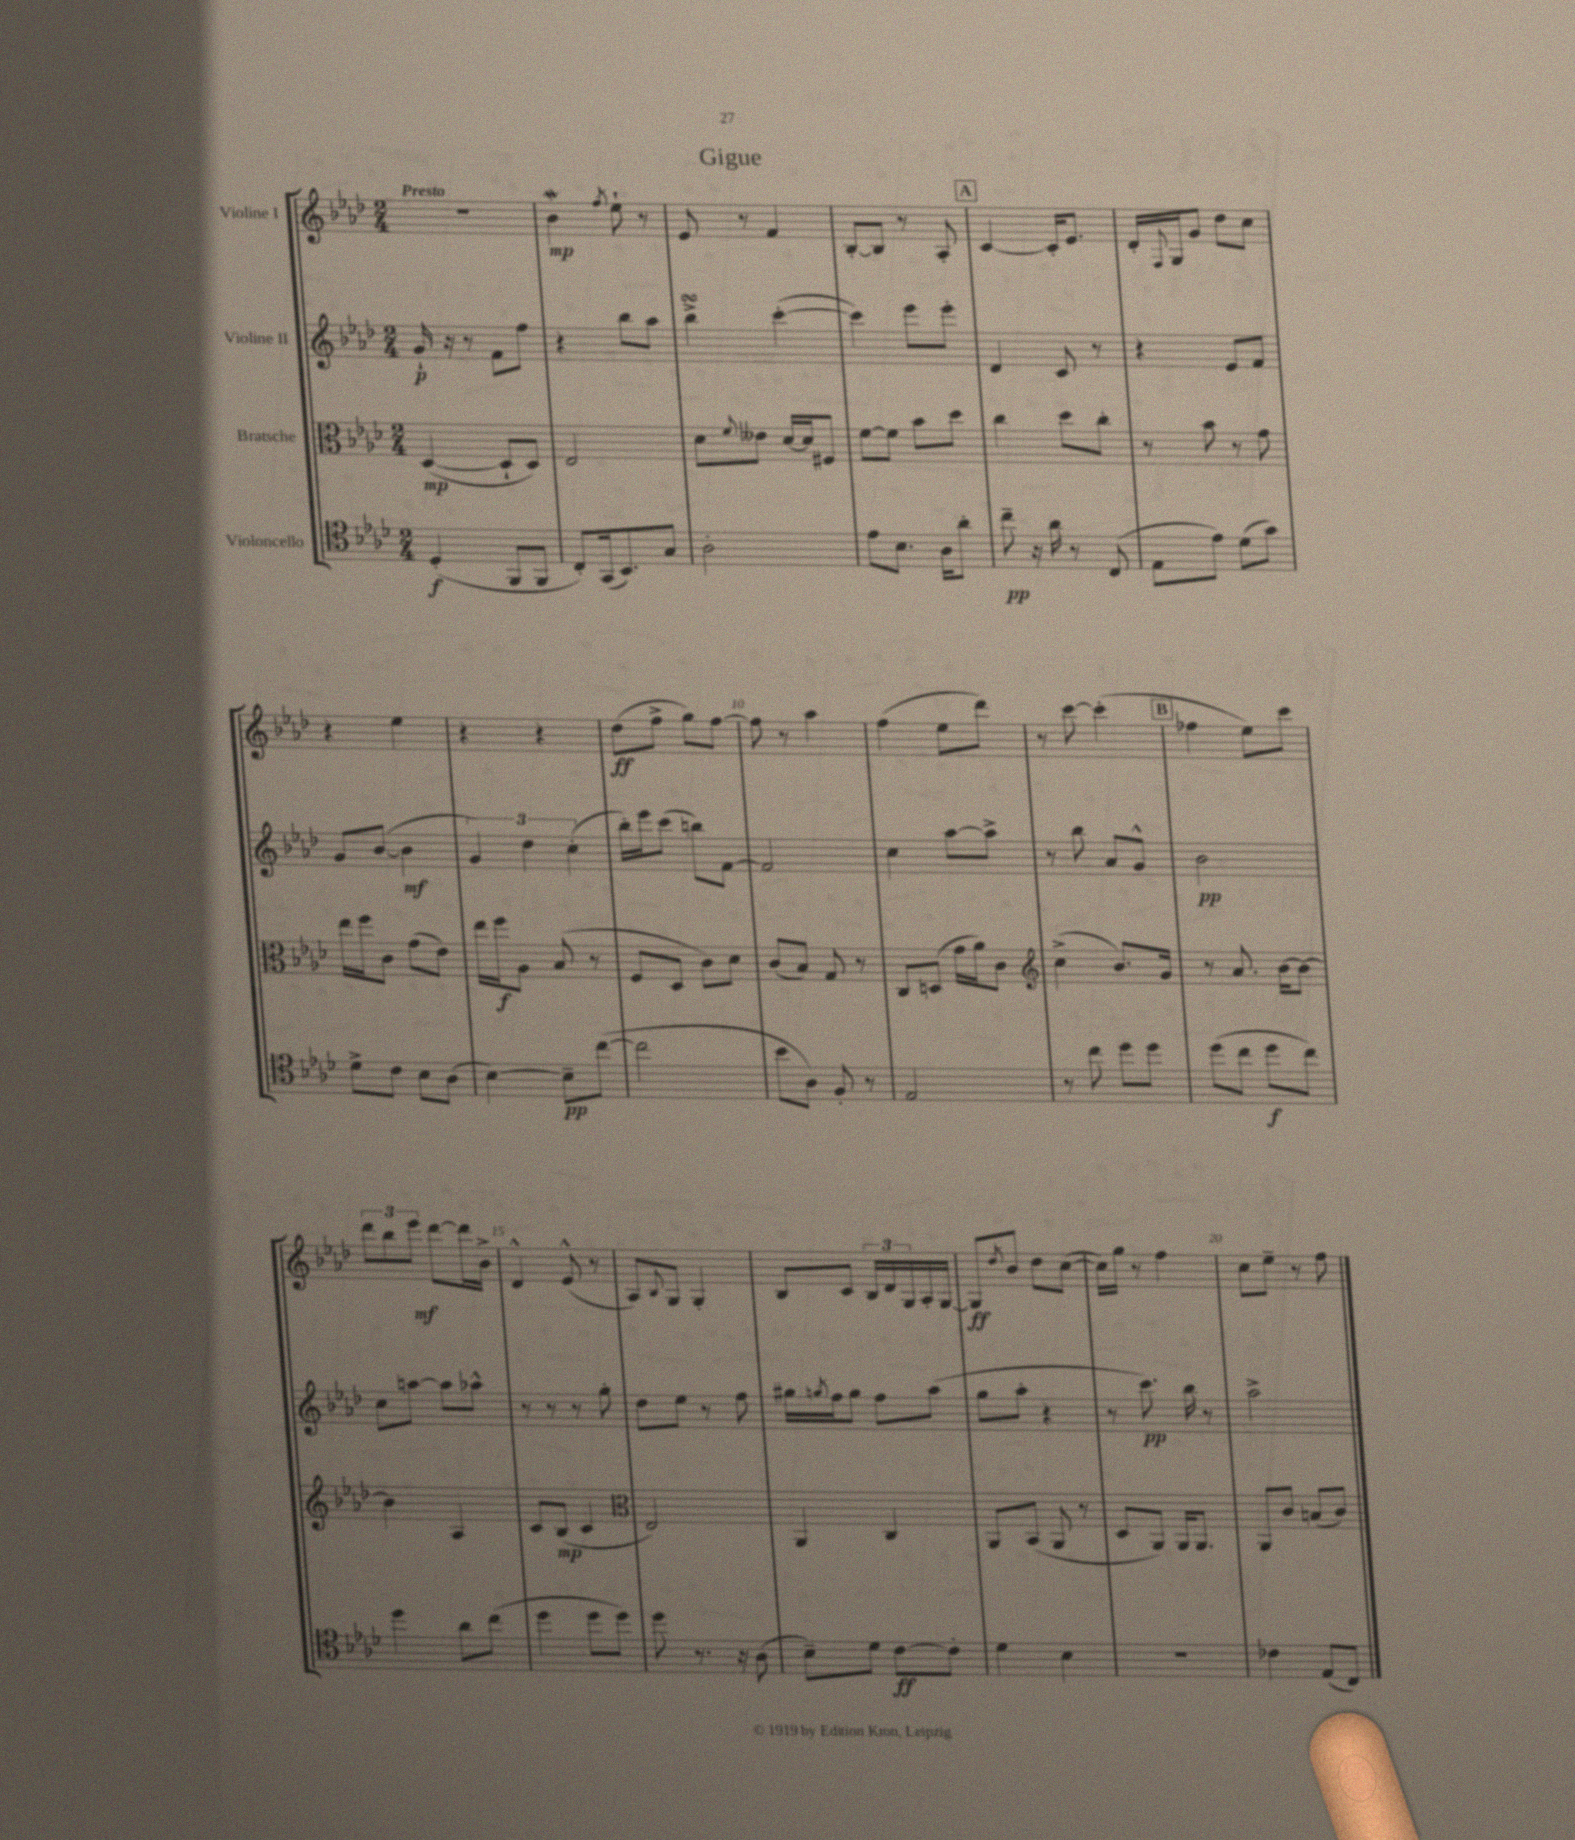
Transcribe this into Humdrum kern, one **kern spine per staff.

**kern	**kern	**kern	**kern
*staff4	*staff3	*staff2	*staff1
*clefC4	*clefC3	*clefG2	*clefG2
*k[b-e-a-d-]	*k[b-e-a-d-]	*k[b-e-a-d-]	*k[b-e-a-d-]
*M2/4	*M2/4	*M2/4	*M2/4
(4D-'/	([4D-/	16g`/	2r
.	.	16r	.
.	.	8r	.
8FF/L	8D-`/]L	8f\L	.
8FF/J	8D-/J)	8ff\J	.
=	=	=	=
8C'/L)	2E-/	4r	4b-\
(16GG/k	.	.	.
8.BB-/)	.	.	.
.	.	.	8qff/
.	.	8bb-\L	8ee-`\
8G/J	.	8aa-\J	8r
=	=	=	=
2A-'\	8d-\L	4bb-^\	8e-/
.	8qqf/	.	.
.	8e--\J	.	8r
.	[16d-/LL	([4ccc'\	4f/
.	16d-/]J	.	.
.	8F#/J	.	.
=	=	=	=
8e-\L	[8f\L	4ccc\])	[8B-'/L
8.B-\J	8f\]J	.	8B-/]J
.	8b-\L	8eee-\L	8r
16A-\LK	.	.	.
8a-'\J	8dd-\J	8eee-'\J	8A-'/
=	=	=	=
8cc~\	4cc\	4d-/	[4c/
16r	.	.	.
16a-\	.	.	.
8r	8dd-\L	8c/	16c'/]LK
.	.	.	8.e-/J
(8C/	8cc'\J	8r	.
=	=	=	=
8E-\L	8r	4r	16d-'/LL
.	.	.	8qqF/
.	.	.	16G/J
8e-\J)	8b-\	.	8g/J
(8d-\L	8r	8e-/L	8dd-\L
8g\J)	8g\	8f/J	8cc\J
=	=	=	=
8d-^\L	16ee-\LL	8g/L	4r
.	16ff\J	.	.
8c\J	8c\J	([8b-/J	.
8B-\L	(8g\L	4b-\]	4ee-\
(8A-\J	8e-\J)	.	.
=	=	=	=
[4B-\)	16ee-\LL	6g/)	4r
.	16ff\J	.	.
.	8A-\J	.	.
.	.	6dd-\	.
8B-~\]L	(8B-/	.	4r
.	.	(6cc'\	.
([8cc\J	8r	.	.
=	=	=	=
2cc\]	8F/L	16bb-'\LL)	(8dd-\L
.	.	16eee-\J	.
.	8D-/J	(8ccc\J	8ff^\J
.	8c\L)	8bb\L)	8gg\L)
.	8d-\J	[8f\J	[8ff\J
=	=	=	=
8b-\L	(8c/L	2f/]	8ff\]
8A-\J)	8B-/J)	.	8r
8F'/	8G/	.	4aa-\
8r	8r	.	.
=	=	=	=
2E-/	8C/L	4cc\	(4ff\
.	(8D/J	.	.
.	16g\LL	[8aa-\L	8ee-\L
.	16a-\J)	.	.
.	8c\J	8aa-^\]J	8ddd-\J)
=	=	=	=
*	*clefG2	*	*
8r	(4cc^\	8r	8r
8cc\	.	8bb-\	[8ccc\
8dd-\L	8.b-/L)	8a-/L	(4ccc'\]
8dd-\J	.	8g^^/J	.
.	16g/Jk	.	.
=	=	=	=
(8dd-\L	8r	2b-\	4ff-\
8cc\J	8.a-/	.	.
8dd-\L	.	.	8ee-\L)
.	[16b-\LK	.	.
8cc\J)	8b-\_J	.	8ccc\J
=	=	=	=
4dd-\	4b-\]	8cc\L	12ddd-\L
.	.	.	12bb-\
.	.	[8aa\J	.
.	.	.	12eee-\J
8a-\L	4A-/	8aa\]L	[8ddd-\L
(8cc\J	.	8aa-^^\J	16ddd-\]L
.	.	.	16b-^\JJ
=	=	=	=
4dd-\	8c/L	8r	4d-^^/
.	(8B-/J	8r	.
8dd-\L	4c/	8r	(8e-^^/
8dd-\J)	.	8gg'\	8r
=	=	=	=
*	*clefC3	*	*
8dd-\	2E-/)	8dd-\L	8A-/L)
.	.	.	8qqB-/
8.r	.	8ee-\J	8G/J
.	.	8r	4G'/
16r	.	.	.
(8A-\	.	8ff\	.
=	=	=	=
8B-~\L)	4AA-/	16gg#\LL	8B-/L
.	.	8qgg/	.
.	.	16ff\J	.
8d-\J	.	8gg\J	8c/J
[8c\L	4C/	8ff\L	24B-/LL
.	.	.	24d-/
.	.	.	24G/
8c'\]J	.	(8aa-\J	16A-'/
.	.	.	[16G/JJ
=	=	=	=
4d-\	8AA-/L	8gg\L	8G/]L
.	.	.	8qdd-/
.	(8BB-/J	8aa-'\J	8b-/J
4B-\	8AA-/	4r	8dd-\L
.	8r	.	([8cc\J
=	=	=	=
2r	8D-/L	8r	16cc\]LL)
.	.	.	16gg\JJ
.	8AA-/J)	8.ccc\)	8r
.	16AA-/LK	.	4ff\
.	8.AA-/J	16bb-\	.
.	.	8r	.
=	=	=	=
4c-\	8AA-/L	2aa-^\	8cc\L
.	8c/J	.	8ee-~\J
(8E-/L	(8B/L	.	8r
8C/J)	8c/J)	.	8ff\
==	==	==	==
*-	*-	*-	*-
